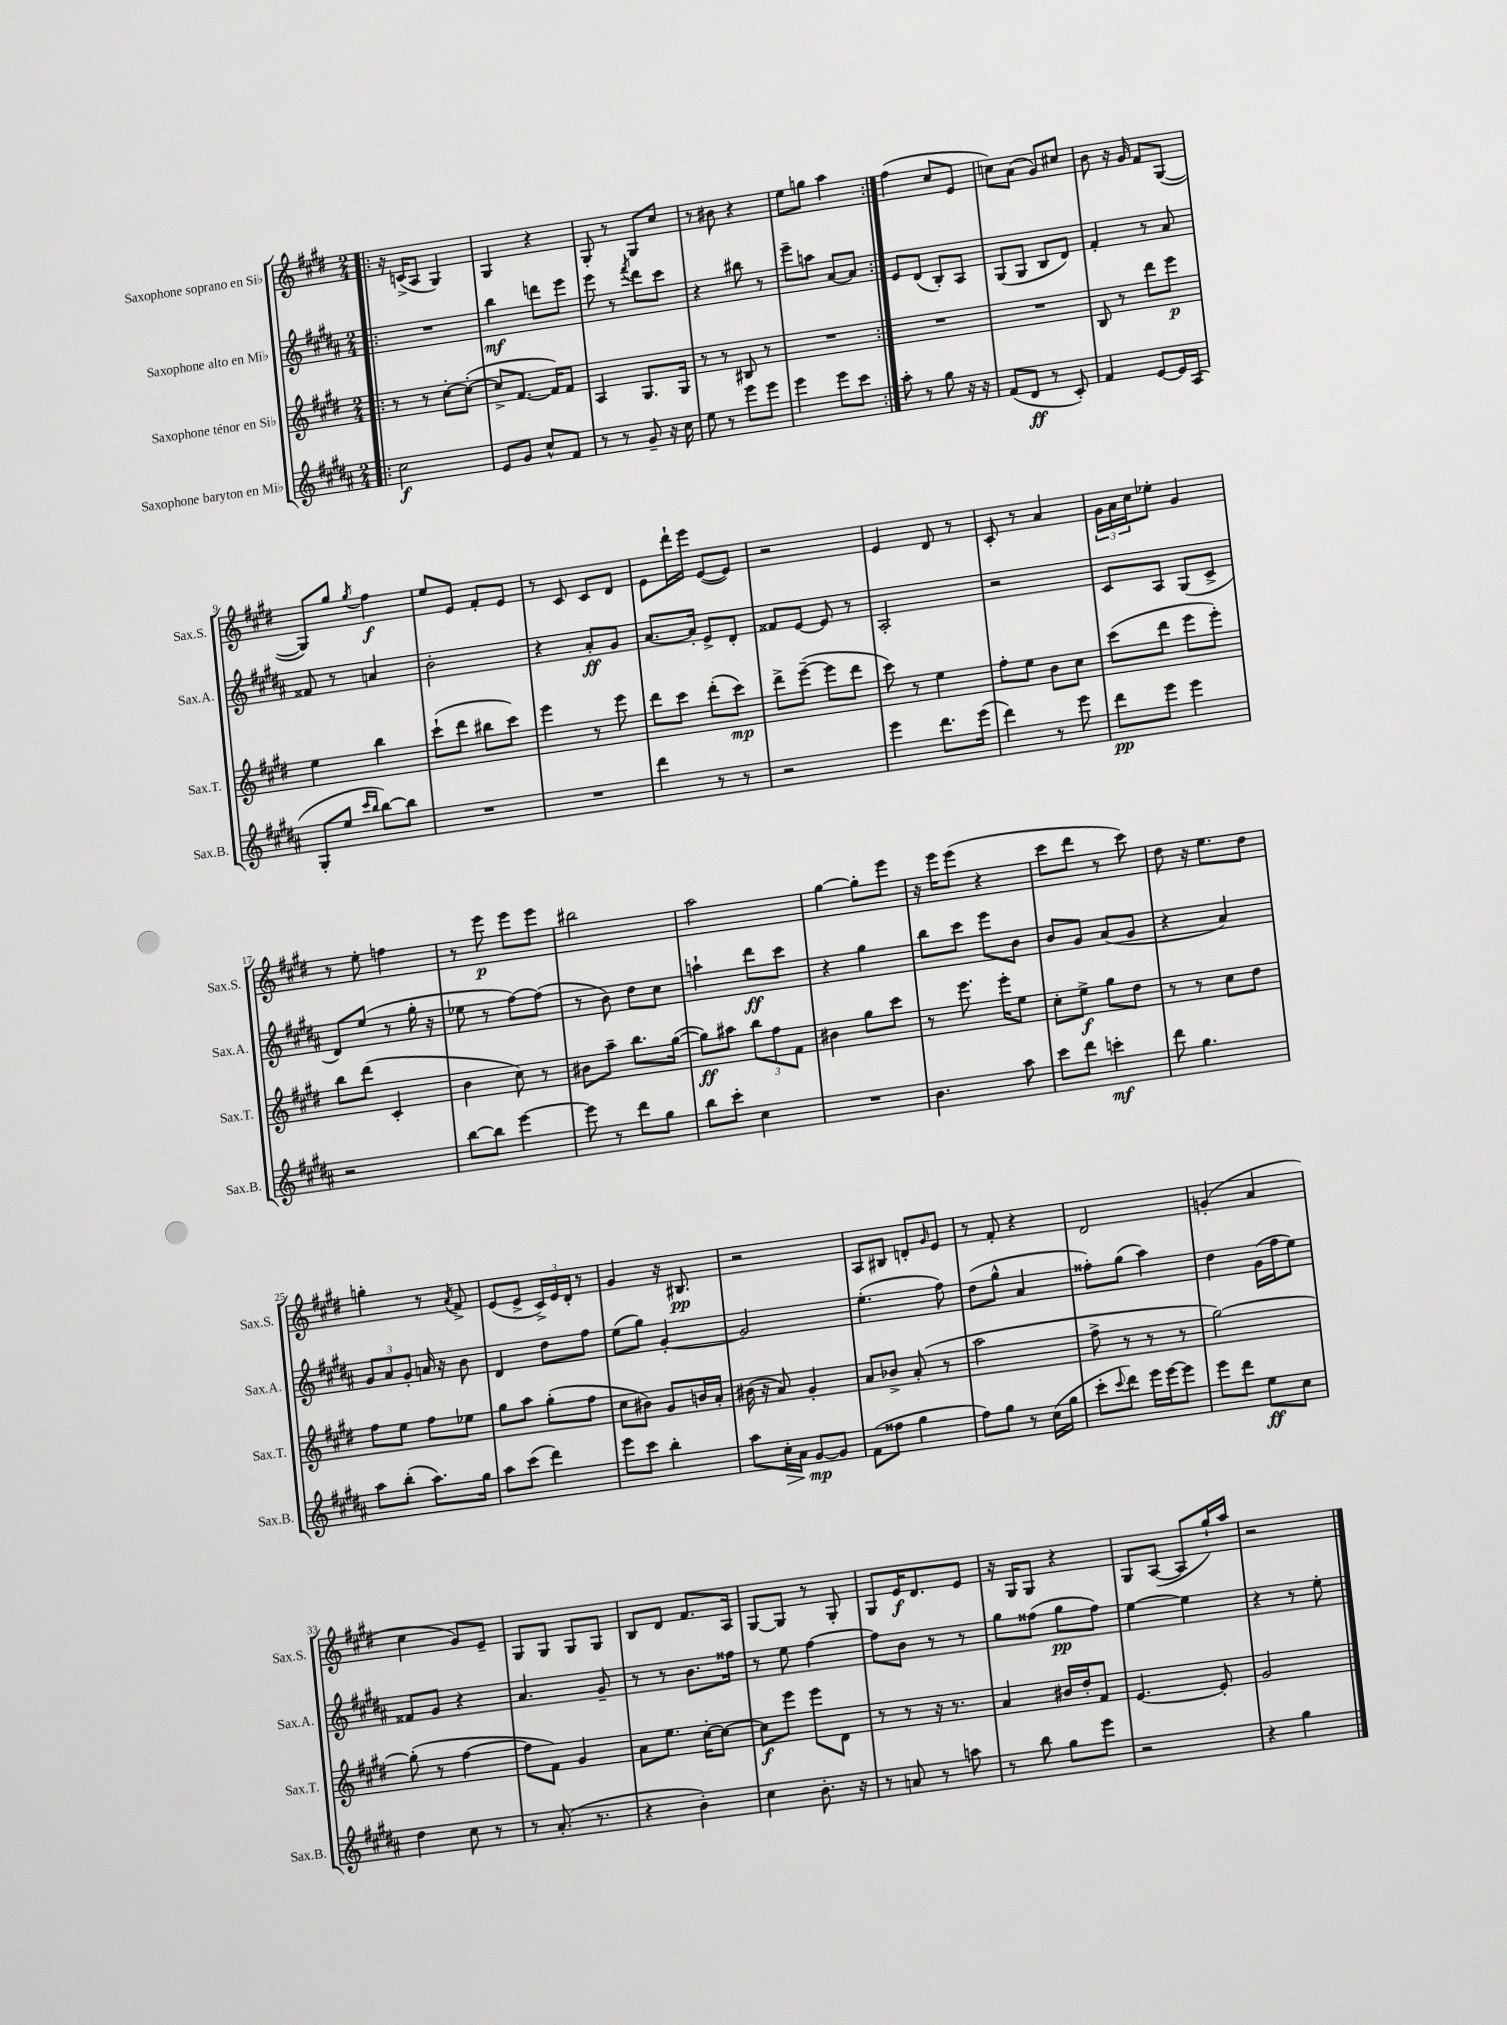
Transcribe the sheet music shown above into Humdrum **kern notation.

**kern	**kern	**kern	**kern
*staff4	*staff3	*staff2	*staff1
*clefG2	*clefG2	*clefG2	*clefG2
*k[f#c#g#d#a#]	*k[f#c#g#d#]	*k[f#c#g#d#a#]	*k[f#c#g#d#]
*M2/4	*M2/4	*M2/4	*M2/4
=!|:	=!|:	=!|:	=!|:
2cc#	8r	2r	16r
.	.	.	(16c^
.	8r	.	8A
.	[8cc#'	.	4G#)
.	(8cc#'_	.	.
=	=	=	=
8e	8cc#^]	4bb	4G#
8g#	[8.f#	.	.
8cc#^^	.	8ddd	4r
.	16f#])	.	.
8f#	8f#	8eee	.
=	=	=	=
8r	4A	8eee	8G#'
8r	.	8r	8r
.	.	8qfff#	.
8g#~	8.G#	8ddd#	8G#
16r	.	8ccc#	8cc#
16cc#	16G#	.	.
=	=	=	=
8ee	8r	4r	8r
8r	8r	.	8b#
8eee	8B#	8bb#	4r
8eee	8r	8r	.
=	=	=	=
4eee	2r	8eee~	8ee
.	.	8aa	8gg
8eee	.	[8a#	4aa
8ccc#	.	8a#]	.
=:|!	=:|!	=:|!	=:|!
8aa#'	2r	8e	(4ff#
8r	.	(8d#	.
8gg#	.	8B')	8cc#
16r	.	8A#	8e
16r	.	.	.
=	=	=	=
(8f#	2r	(8G#	8cc)
8d#	.	8G#	(8a
8r	.	8B	8g#)
8c#')	.	8d#)	8cc#
=	=	=	=
4f#	8B	4f#'	8b
.	8r	.	16r
.	.	.	16g#
[8e	8ddd#	8r	8f#
16e]	8eee	8a#	([8G#
(16A#	.	.	.
=	=	=	=
8G#'	4ee	8f##	8G#])
8ee	.	8r	8gg#
16qqccc#	.	.	.
16qqbb	.	.	8qgg#
[8bb)	4bb	4a	4ff#
8bb]	.	.	.
=	=	=	=
2r	(8ccc#`	2b'	8ee
.	8ddd#	.	8e
.	8bb#	.	8f#'
.	8ccc#)	.	8e
=	=	=	=
2r	4eee	4r	8r
.	.	.	8c#
.	8r	8a#'	8c#
.	8eee	8g#	8d#
=	=	=	=
4ddd#	8ddd#	[8.a#	8e
.	8ccc#	.	16ddd#`
.	.	16a#']	16eee
8r	(8ddd#'	8e^	([8e
8r	8ccc#)	8d#'	8e])
=	=	=	=
2r	8ddd#^	8f##	2r
.	([8eee~	[8e	.
.	8eee]	8e]	.
.	8ddd#	8r	.
=	=	=	=
4eee	8ccc#)	2A#'	4e
.	8r	.	.
8.ddd#	4ee	.	8d#
.	.	.	8r
(16eee	.	.	.
=	=	=	=
4ddd#)	8ff#'	2r	8c#'
.	8ee	.	8r
8r	8b	.	4a
8eee	8cc#	.	.
=	=	=	=
8ddd#	(8ccc#	8c#	24g#
.	.	.	24a
.	.	.	24cc#
8eee	8ddd#	8A#	8ee-'
4eee	8eee	(8G#	4g#
.	8eee')	8c#^	.
=	=	=	=
2r	8bb	8d#)	8r
.	(8ddd#	(8ee	8ee'
.	4c#'	8r	4ff
.	.	16gg#'	.
.	.	16r	.
=	=	=	=
[8bb	4b	8ee-	8r
8bb]	.	8r	8eee
[4eee	8cc#)	[8ff#)	8eee
.	8r	(8ff#]	8eee
=	=	=	=
8eee]	8b#	8r	2bb#
8r	8aa~	8b)	.
8ddd#	8.bb	8dd#	.
8gg#	.	8cc#	.
.	([16gg#	.	.
=	=	=	=
8bb	8gg#])	4aa`	2aa
8ccc#'	8aa#	.	.
4cc#	12bb	8ddd#	.
.	12ff#	.	.
.	.	8ccc#	.
.	12f#	.	.
=	=	=	=
2r	4b#	4r	[4gg#
.	8gg#	4gg#	8gg#']
.	8ccc#	.	8eee
=	=	=	=
4.b	8r	8bb	16r
.	.	.	16eee
.	8.eee	8ccc#	(8eee
.	.	8eee	4r
.	16eee'	.	.
8aa#	8ee	8b	.
=	=	=	=
8ccc#	8cc#'	8b	8ccc#
8ddd#	8ee^	8g#	8ddd#
4ccc'	8gg#	(8a#	8r
.	8dd#	8g#	8ccc#)
=	=	=	=
8ddd#	8r	4r	8dd#
4.gg#	8r	.	16r
.	.	.	8.ee
.	8cc#	4a#)	.
.	8dd#	.	8dd#
=	=	=	=
8aa#	8ff#	12g#	4gg'
.	.	12a#	.
(8bb'	8ee	.	.
.	.	12g#'	.
8.aa#)	8ff#	16a	8r
.	.	16r	.
.	.	.	8qa
.	8ee-	8b	8f#^
16gg#	.	.	.
=	=	=	=
8aa#	8gg#	4d#	(8e
(8ccc#	8aa	.	8e^
4ddd#)	(8gg#'	8dd#	24c#^)
.	.	.	24e
.	.	.	24d#'
.	8ff#	8ff#	8r
=	=	=	=
8eee	8cc#	(8ee	4g#
8ccc#	8b#)	8gg#)	.
4bb'	8g#	[4g#'	16r
.	.	.	8.B#
.	16b	.	.
.	16a'	.	.
=	=	=	=
8aa#	(16b#	2g#]	2r
.	16r	.	.
16cc#'	8a)	.	.
16a#	.	.	.
[8g#	4g#'	.	.
8g#]	.	.	.
=	=	=	=
(8f#	8a	(4.ee'	8A
8ff##	8b-^	.	8B#
4gg#	(8a'	.	8d'
.	.	.	16qqg#
.	8r	8ff#)	8e
=	=	=	=
8ff#)	2aa	(8dd#	8r
8gg#	.	8gg#^^	8f#'
8r	.	4a#	4r
(16cc#	.	.	.
16gg#	.	.	.
=	=	=	=
8ccc#'	8ff#^	8ff##')	2d#
8qqccc#	.	.	.
8ddd#)	8r	(8gg#	.
16eee	8r	4aa#)	.
[16eee	.	.	.
8eee]	8r	.	.
=	=	=	=
8eee	[2gg#)	4dd#	(4g'
8ddd#	.	.	.
8ee	.	(16g#	4a
.	.	16ff#	.
8cc#	.	8ee)	.
=	=	=	=
4dd#	(8gg#']	8f##	4cc#
.	8r	8g#	.
8cc#	[4ff#	4r	8g#)
8r	.	.	8e~
=	=	=	=
8r	8ff#]	4.a#	8G#
(8.a#'	8f#)	.	8G#
.	4g#	.	8G#
8.r	.	.	.
.	.	8g#~	8G#
=	=	=	=
4r	8a	8r	8B
.	8.ee	8r	8d#
4b')	.	8.b	8.f#
.	[16cc#'	.	.
.	8cc#_	.	.
.	.	16ff##	16A
=	=	=	=
4cc#	8cc#]	8r	[8G#
.	8eee	8ee	8G#]
8.b'	8eee	[4ff#	8r
.	8d#	.	8G#'
16r	.	.	.
=	=	=	=
8r	8r	8ff#]	8G#
8a	8r	8b	16e
.	.	.	8.d#
8r	16r	8r	.
.	8.r	.	.
8aa	.	8r	8e
=	=	=	=
8r	4a	8gg#	16r
.	.	.	16G#
8bb	.	(8ff##	8G#
8gg#	16b#	8gg#	4r
.	16dd#'	.	.
8eee	8f#	8ff##)	.
=	=	=	=
2r	[4.e	[4ee	8G#
.	.	.	([8A
.	.	4ee]	8A]
.	8e']	.	16gg#`)
.	.	.	16aa
=	=	=	=
4r	2g#	4r	2r
4gg#	.	8r	.
.	.	8ee'	.
==	==	==	==
*-	*-	*-	*-
